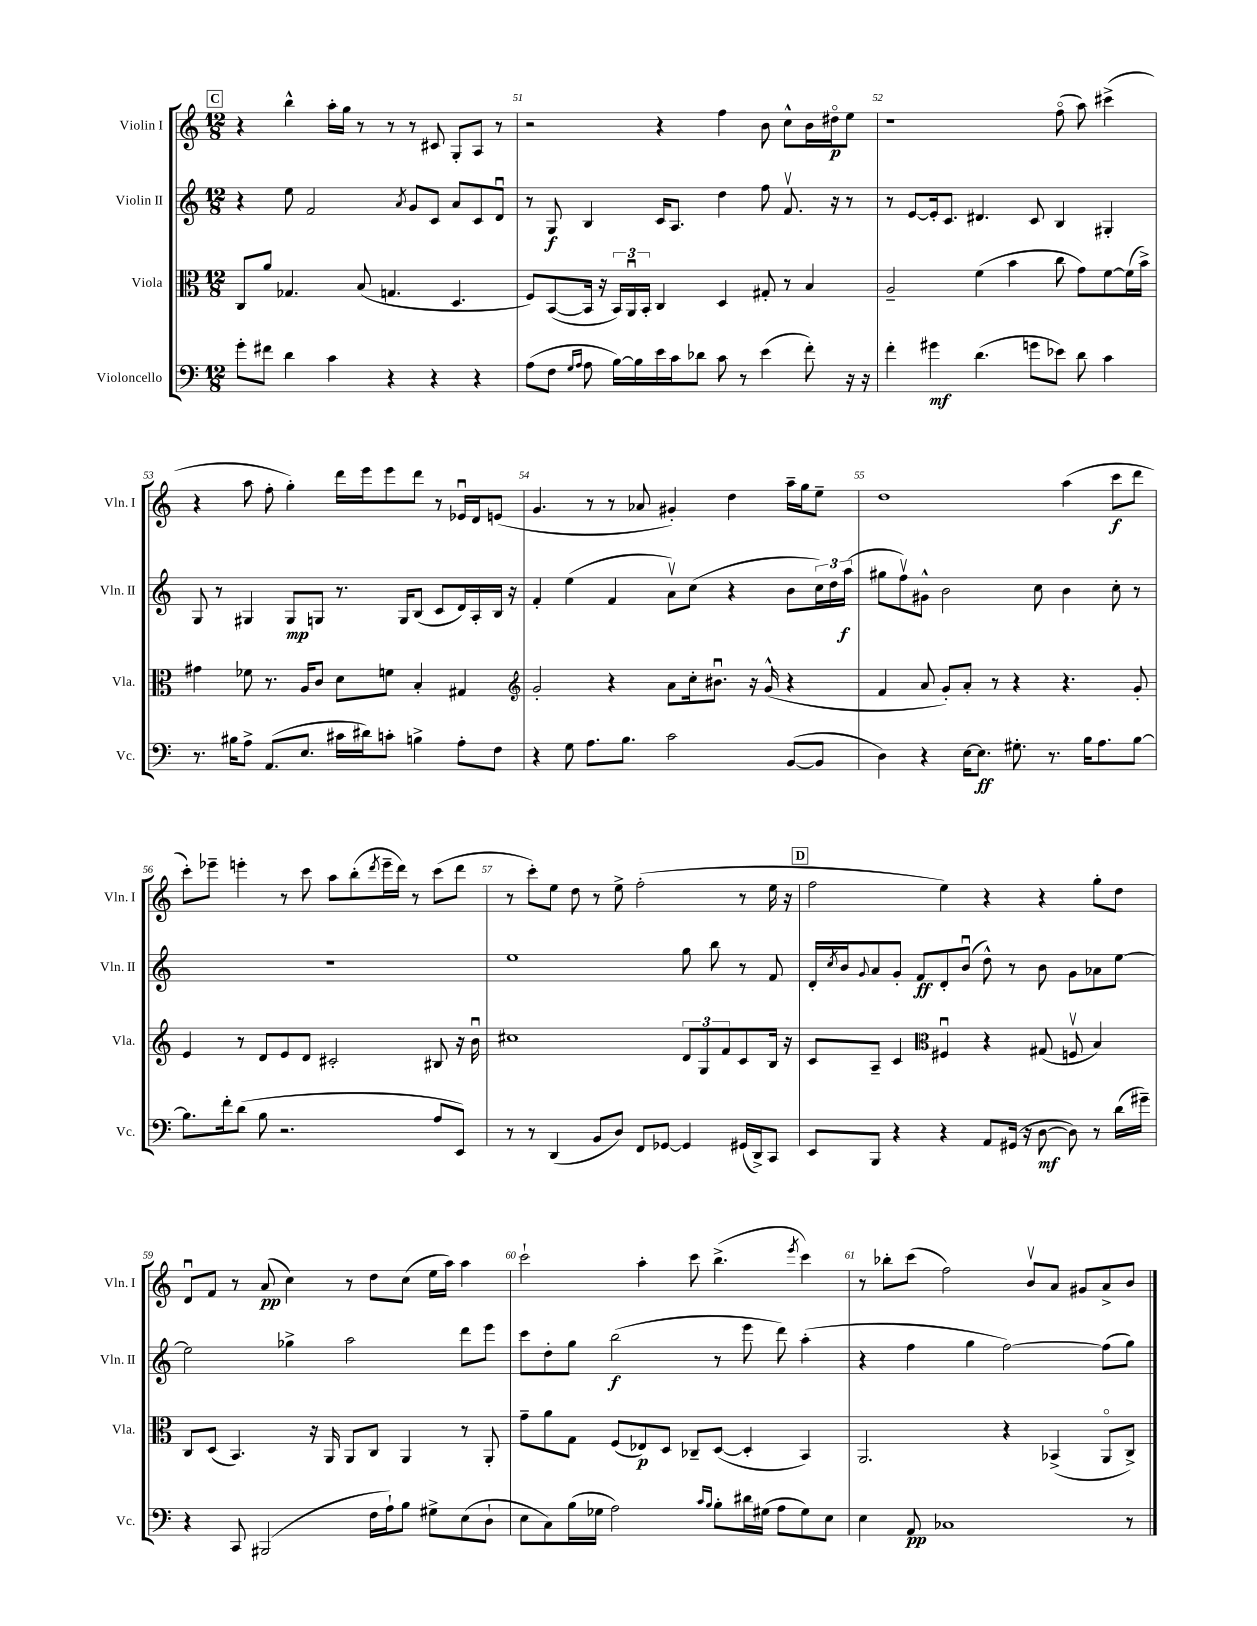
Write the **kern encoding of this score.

**kern	**dynam	**kern	**dynam	**kern	**dynam	**kern	**dynam
*part4	*part4	*part3	*part3	*part2	*part2	*part1	*part1
*staff4	*staff4	*staff3	*staff3	*staff2	*staff2	*staff1	*staff1
*I"Violoncello	*	*I"Viola	*	*I"Violin II	*	*I"Violin I	*
*I'Vc.	*	*I'Vla.	*	*I'Vln. II	*	*I'Vln. I	*
*clefF4	*	*clefC3	*	*clefG2	*	*clefG2	*
*k[]	*	*k[]	*	*k[]	*	*k[]	*
*M12/8	*	*M12/8	*	*M12/8	*	*M12/8	*
!!LO:REH:place=s1:t=C
=50	=50	=50	=50	=50	=50	=50	=50
8g'\L	.	8C/L	.	4r	.	4r	.
8f#X\J	.	8a/J	.	.	.	.	.
4d\	.	4.G-X/	.	8ee\	.	4bb^^\	.
.	.	.	.	2f/	.	.	.
4c\	.	.	.	.	.	16aa'\LL	.
.	.	.	.	.	.	16gg\JJ	.
.	.	(8B/	.	.	.	8r	.
4r	.	4.Gn/	.	.	.	8r	.
.	.	.	.	8qa/	.	.	.
.	.	.	.	8g/L	.	8r	.
4r	.	.	.	8c/J	.	8c#X/	.
.	.	4.D/	.	8a/L	.	8G'/L	.
4r	.	.	.	8c/	.	8A/J	.
.	.	.	.	8du/J	.	8r	.
=51	=51	=51	=51	=51	=51	=51	=51
(8A\L	.	8F/L)	.	8r	.	2r	.
8F\J	.	([8BB/	.	8G/	f	.	.
16qqG/LL	.	.	.	.	.	.	.
16qqA/JJ	.	.	.	.	.	.	.
8A\	.	16BB/Jk]	.	4B/	.	.	.
.	.	16r	.	.	.	.	.
[16B\LL)	.	24BB/LL)	.	.	.	.	.
.	.	24AAu/	.	.	.	.	.
16B\]	.	.	.	.	.	.	.
.	.	24BB'/JJ	.	.	.	.	.
16e\	.	4C/	.	16c/KL	.	4r	.
16c\J	.	.	.	8.A/J	.	.	.
8d-X\J	.	.	.	.	.	.	.
8c\	.	4D/	.	4dd\	.	4ff\	.
8r	.	.	.	.	.	.	.
(4e\	.	8G#X'/	.	8ff\	.	8b\	.
.	.	8r	.	8.fv/	.	8cc^^\L	.
8f'\)	.	4B/	.	.	.	16b\L	.
.	.	.	.	16r	.	16dd#X\J	p
16r	.	.	.	8r	.	8ee\J	.
16r	.	.	.	.	.	.	.
=52	=52	=52	=52	=52	=52	=52	=52
4f'\	.	2A~/	.	8r	.	1r	.
.	.	.	.	[8e/L	.	.	.
4g#X\	mf	.	.	16e'/k]	.	.	.
.	.	.	.	8.c/J	.	.	.
(4.d\	.	(4f\	.	4.d#X/	.	.	.
.	.	4b\	.	.	.	.	.
8gn\L	.	.	.	8c/	.	.	.
8e-X\J)	.	8cc\	.	4B/	.	(8ff\	.
8d\	.	8g\L)	.	.	.	8aa\)	.
4c\	.	[8f\	.	4G#X'/	.	(4ccc#X^\	.
.	.	(16f\L]	.	.	.	.	.
.	.	16b^\JJ)	.	.	.	.	.
!!LO:LB:g=z
=53	=53	=53	=53	=53	=53	=53	=53
8.r	.	4g#X\	.	8G/	.	4r	.
.	.	.	.	8r	.	.	.
16B#X\KL	.	.	.	.	.	.	.
8A^\J	.	8f-X\	.	4G#X/	.	8aa\	.
(8.AA/L	.	8.r	.	.	.	8ff'\	.
.	.	.	.	8G#/L	mp	4gg'\)	.
8.E/J	.	16A/KL	.	.	.	.	.
.	.	8c/J	.	8Gn/J	.	.	.
16c#X\LL	.	8d\L	.	8.r	.	16ddd\LL	.
16d#X\J)	.	.	.	.	.	16eee\J	.
8cn'\J	.	8fn\J	.	.	.	8eee\	.
.	.	.	.	16G/KL	.	.	.
4Bn^\	.	4B'/	.	(8B/J	.	8ddd\J	.
.	.	.	.	8c/L	.	8r	.
8A'\L	.	4G#X/	.	16d/L)	.	16e-Xu/LL	.
.	.	.	.	16A'/	.	16d/J	.
8F\J	.	.	.	16B/JJ	.	(8en/J	.
.	.	.	.	16r	.	.	.
=54	=54	=54	=54	=54	=54	=54	=54
*	*	*clefG2	*	*	*	*	*
4r	.	2g'/	.	4f'/	.	4.g/	.
8G\	.	.	.	(4ee\	.	.	.
8.A\L	.	.	.	.	.	8r	.
.	.	4r	.	4f/	.	8r	.
8.B\J	.	.	.	.	.	.	.
.	.	.	.	.	.	8a-X/	.
2c\	.	8a\L	.	8av\L)	.	4g#X'/)	.
.	.	16cc'\k	.	(8cc\J	.	.	.
.	.	8.b#Xu\J	.	.	.	.	.
.	.	.	.	4r	.	4dd\	.
.	.	16r	.	.	.	.	.
.	.	(16g^^/	.	.	.	.	.
([8BB/L	.	4r	.	8b\L	.	16aa~\LL	.
.	.	.	.	.	.	16gg\J	.
8BB/J]	.	.	.	24cc\L)	.	8ee~\J	.
.	.	.	.	24dd\	.	.	.
.	.	.	.	(24aa\JJ	f	.	.
=55	=55	=55	=55	=55	=55	=55	=55
4D\)	.	4f/	.	8gg#X\L	.	1dd	.
.	.	.	.	8ffv\)	.	.	.
4r	.	8a/	.	8g#X^^\J	.	.	.
.	.	8g'/L)	.	2b\	.	.	.
[16E\KL	.	8a'/J	.	.	.	.	.
8.E\J]	ff	.	.	.	.	.	.
.	.	8r	.	.	.	.	.
8.G#X'\	.	4r	.	.	.	.	.
.	.	.	.	8cc\	.	.	.
8.r	.	.	.	.	.	.	.
.	.	4.r	.	4b\	.	(4aa\	.
16B\KL	.	.	.	.	.	.	.
8.A\	.	.	.	.	.	.	.
.	.	.	.	8cc'\	.	8ccc\L	f
[8B\J	.	8g'/	.	8r	.	8ddd\J	.
!!LO:LB:g=z
=56	=56	=56	=56	=56	=56	=56	=56
8.B\L]	.	4e/	.	1.r	.	8ccc'\L)	.
.	.	.	.	.	.	8eee-X~\J	.
16f'\k	.	.	.	.	.	.	.
(8d\J	.	8r	.	.	.	4eeen'\	.
8B\	.	8d/L	.	.	.	.	.
2.r	.	8e/	.	.	.	8r	.
.	.	8d/J	.	.	.	8ccc\	.
.	.	2c#X'/	.	.	.	8aa\L	.
.	.	.	.	.	.	(8bb'\	.
.	.	.	.	.	.	8qddd/	.
.	.	.	.	.	.	16eee~\L	.
.	.	.	.	.	.	16ddd\JJ)	.
.	.	.	.	.	.	8r	.
8A/L	.	8B#X/	.	.	.	(8ccc\L	.
8EE/J)	.	16r	.	.	.	8ddd\J	.
.	.	16bu\	.	.	.	.	.
=57	=57	=57	=57	=57	=57	=57	=57
8r	.	1cc#X	.	1ee	.	8r	.
8r	.	.	.	.	.	8ccc'\L)	.
(4DD/	.	.	.	.	.	8ee\J	.
.	.	.	.	.	.	8dd\	.
8BB/L	.	.	.	.	.	8r	.
8D/J)	.	.	.	.	.	8ee^\	.
8FF/L	.	.	.	.	.	(2ff'\	.
[8GG-X/J	.	.	.	.	.	.	.
4GG-/]	.	12d/L	.	8gg\	.	.	.
.	.	12G/	.	.	.	.	.
.	.	.	.	8bb\	.	.	.
.	.	12f/	.	.	.	.	.
(16GG#X/LL	.	8c/	.	8r	.	8r	.
16DD^/J)	.	.	.	.	.	.	.
8CC/J	.	16B/Jk	.	8f/	.	16ee\	.
.	.	16r	.	.	.	16r	.
!!LO:REH:place=s1:t=D
=58	=58	=58	=58	=58	=58	=58	=58
8EE/L	.	8c/L	.	16d'/LL	.	2ff\	.
.	.	.	.	8qcc/	.	.	.
.	.	.	.	16b/J	.	.	.
.	.	.	.	8qqg/	.	.	.
8BBB/J	.	8A~/J	.	8a/	.	.	.
4r	.	4c/	.	8g'/J	.	.	.
.	.	.	.	8f/L	ff	.	.
*	*	*clefC3	*	*	*	*	*
4r	.	4F#Xu/	.	8d'/	.	4ee\)	.
.	.	.	.	(8bu/J	.	.	.
8AA/L	.	4r	.	8dd^^\)	.	4r	.
(16GG#X/Jk	.	.	.	8r	.	.	.
16r	.	.	.	.	.	.	.
[8D\	mf	(8G#X/	.	8b\	.	4r	.
8D\])	.	8Fnv/	.	8g\L	.	.	.
8r	.	4B/)	.	8a-X\	.	8gg'\L	.
(16d\LL	.	.	.	[8ee\J	.	8dd\J	.
16g#X~\JJ)	.	.	.	.	.	.	.
!!LO:LB:g=z
=59	=59	=59	=59	=59	=59	=59	=59
4r	.	8C/L	.	2ee\]	.	8du/L	.
.	.	(8D/J	.	.	.	8f/J	.
8CC/	.	4.BB/)	.	.	.	8r	.
(2BBB#X/	.	.	.	.	.	(8a/	pp
.	.	.	.	4gg-X^\	.	4cc\)	.
.	.	16r	.	.	.	.	.
.	.	16AA/	.	.	.	.	.
.	.	8AA/L	.	2aa\	.	8r	.
16F\LL	.	8C/J	.	.	.	8dd\L	.
16A`\J)	.	.	.	.	.	.	.
8B\J	.	4AA/	.	.	.	(8cc\J	.
8G#X^\L	.	.	.	.	.	16ee\LL	.
.	.	.	.	.	.	16aa\JJ)	.
(8E\	.	8r	.	8ddd\L	.	4aa\	.
8D`\J	.	8AA'/	.	8eee\J	.	.	.
=60	=60	=60	=60	=60	=60	=60	=60
8E\L	.	8g~\L	.	8ccc\L	.	2ccc`\	.
8C\)	.	8a\	.	8dd'\	.	.	.
(16B\L	.	8G\J	.	8gg\J	.	.	.
16G-X\JJ	.	.	.	.	.	.	.
2A\)	.	(8F/L	.	(2bb\	f	.	.
.	.	8E-X/)	p	.	.	4aa'\	.
.	.	8D/J	.	.	.	.	.
.	.	8C-X~/L	.	.	.	8ccc\	.
16qqc/LL	.	.	.	.	.	.	.
16qqB/JJ	.	.	.	.	.	.	.
8B'\L	.	([8D/J	.	8r	.	(4.bb^\	.
16d#X\L	.	4D'/]	.	8eee\	.	.	.
(16G#X\JJ	.	.	.	.	.	.	.
8A\L	.	.	.	8ddd\)	.	.	.
.	.	.	.	.	.	8qeee/	.
8G#\)	.	4BB/)	.	(4aa'\	.	4ccc\)	.
8E\J	.	.	.	.	.	.	.
=61	=61	=61	=61	=61	=61	=61	=61
4E\	.	2.AA/	.	4r	.	8r	.
.	.	.	.	.	.	8bb-X'\L	.
8AA/	pp	.	.	4ff\	.	(8ccc\J	.
1C-X	.	.	.	.	.	2ff\)	.
.	.	.	.	4gg\	.	.	.
.	.	4r	.	[2ff\)	.	.	.
.	.	.	.	.	.	8bv/L	.
.	.	(4BB-X^/	.	.	.	8a/J	.
.	.	.	.	.	.	8g#X/L	.
.	.	8AA/L	.	(8ff\L]	.	8a^/	.
8r	.	8C^/J)	.	8gg\J)	.	8b/J	.
==	==	==	==	==	==	==	==
*-	*-	*-	*-	*-	*-	*-	*-
